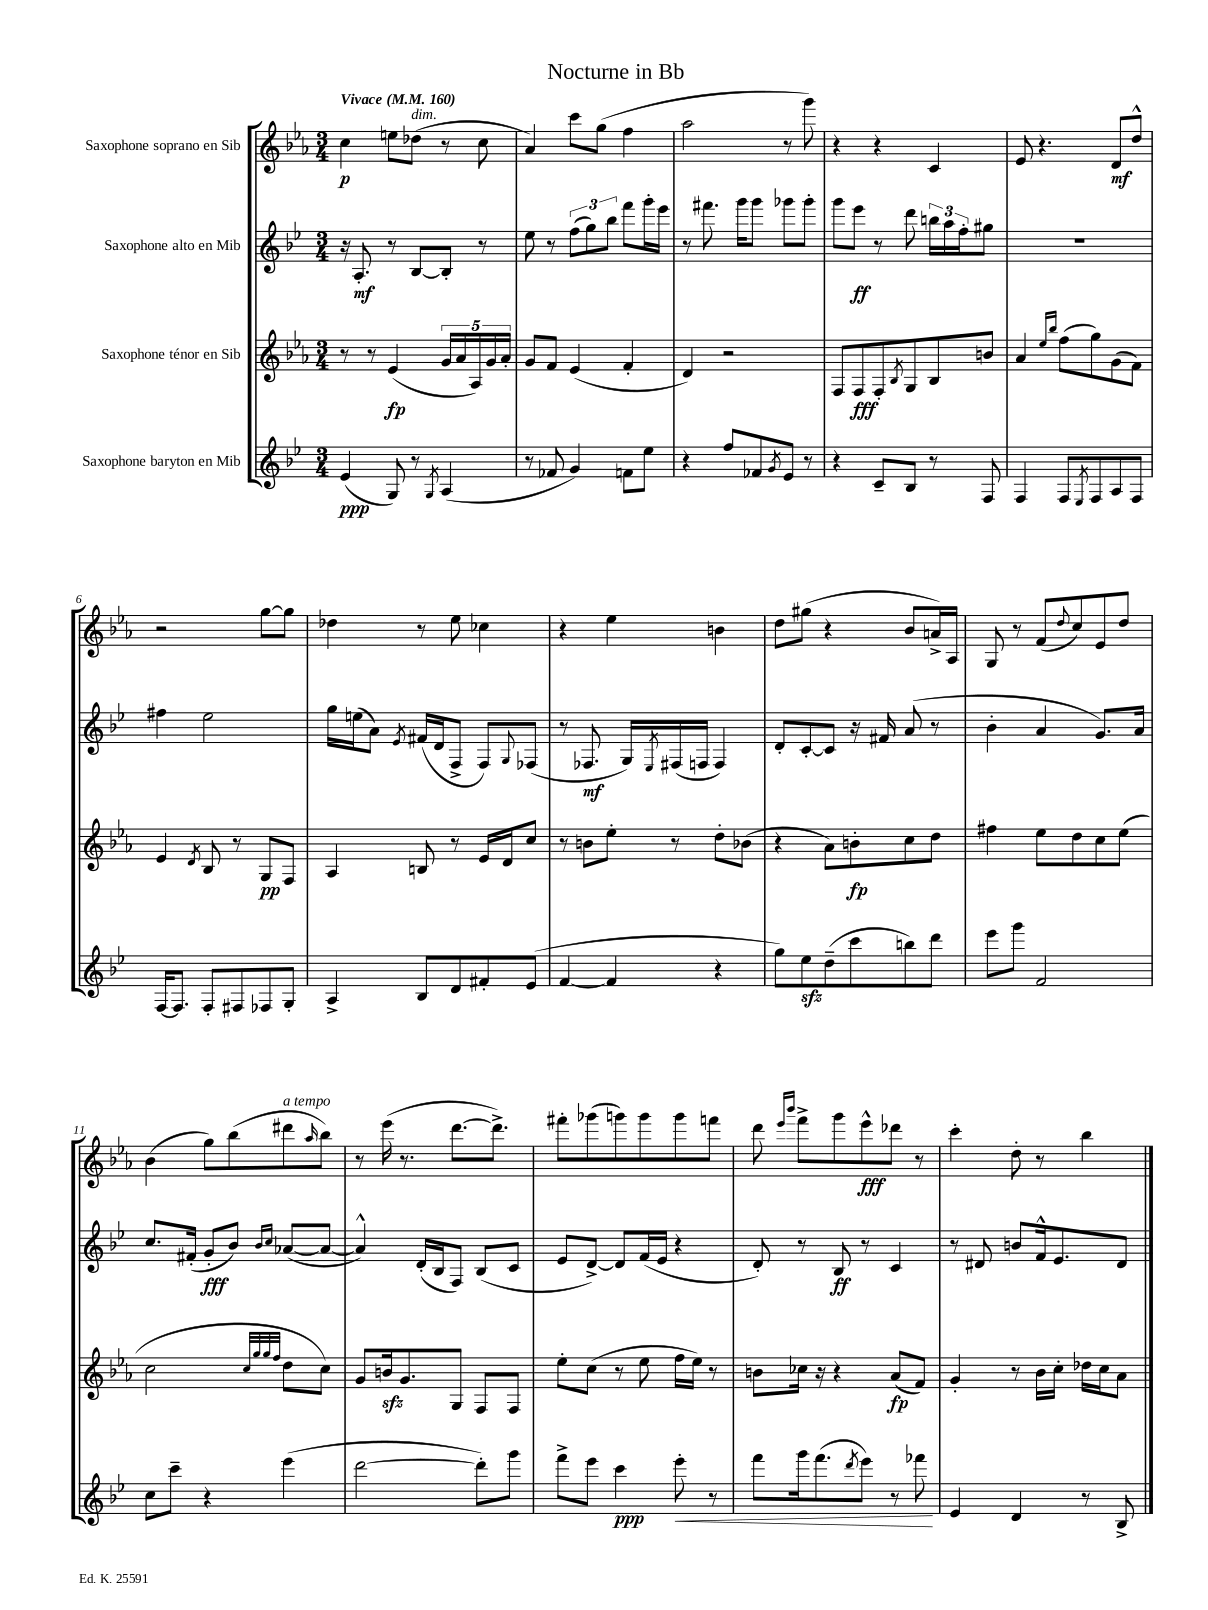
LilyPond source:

\header { title = "Nocturne in Bb" }
<<
\new StaffGroup <<
\new Staff = "s0" \with { instrumentName = "Saxophone soprano en Sib" } {
    \clef treble \key ees \major \numericTimeSignature \time 3/4 \tempo "Vivace" 4 = 160
    c''4\p e''8 des''8^\markup { \italic "dim." }( r8 c''8 |
    aes'4) c'''8 g''8( f''4 |
    aes''2 r8 g'''8) |
    r4 r4 c'4 |
    ees'8 r4. d'8\mf d''8-^ |
    r2 g''8~ g''8 |
    des''4 r8 ees''8 ces''4 |
    r4 ees''4 b'4 |
    d''8 gis''8( r4 bes'8 a'16->) aes16 |
    g8 r8 f'8( \appoggiatura { d''8 } c''8) ees'8 d''8 |
    bes'4( g''8) bes''8( dis'''8^\markup { \italic "a tempo" } \grace { aes''16 } bes''8) |
    r8 ees'''16( r8. d'''8.~ d'''8.->) |
    fis'''8-. ges'''8( g'''8) g'''8 g'''8 f'''8 |
    d'''8 \grace { ees'''16 bes'''16 } f'''8-> g'''8 ees'''8-^\fff des'''8 r8 |
    c'''4-. d''8-. r8 bes''4 \bar "|." |
}
\new Staff = "s1" \with { instrumentName = "Saxophone alto en Mib" } {
    \clef treble \key bes \major \numericTimeSignature \time 3/4
    r16 a8.-.\mf r8 bes8~ bes8-. r8 |
    ees''8 r8 \tuplet 3/2 { f''8( g''8) bes''8 } f'''8 g'''16-. ees'''16 |
    r8 fis'''8. g'''16 g'''8 ges'''8 ges'''8-. |
    g'''8 ees'''8\ff r8 d'''8 \tuplet 3/2 { b''16 a''16 f''16-. } gis''8 |
    R2. |
    fis''4 ees''2 |
    g''16 e''16( a'8) \acciaccatura { ees'8 } fis'16( d'16 f8-> f8) \appoggiatura { g8 } fes8( |
    r8 fes8.\mf g16) \acciaccatura { ees8 } fis16( f16 f4) |
    d'8-. c'8~-. c'8 r16 fis'16 a'8( r8 |
    bes'4-. a'4 g'8.) a'16 |
    c''8. fis'16-.( g'8-.\fff bes'8) \grace { bes'16 c''16 } aes'8~( aes'8~ |
    aes'4-^) d'16-.( bes16 f8) bes8( c'8 |
    ees'8 d'8~->) d'8 f'16( ees'16 r4 |
    d'8-.) r8 bes8\ff r8 c'4 |
    r8 dis'8 b'8 f'16-^ ees'8. dis'8 \bar "|." |
}
\new Staff = "s2" \with { instrumentName = "Saxophone ténor en Sib" } {
    \clef treble \key ees \major \numericTimeSignature \time 3/4
    r8 r8 ees'4\fp( \tuplet 5/4 { g'16 aes'16 aes16) g'16 aes'16-. } |
    g'8 f'8 ees'4( f'4-. |
    d'4) r2 |
    f8 f8\fff f8-. \acciaccatura { bes8 } g8 bes8 b'8 |
    aes'4 \grace { ees''16 bes''16 } f''8( g''8) g'8( f'8) |
    ees'4 \acciaccatura { d'8 } bes8 r8 g8\pp f8 |
    aes4 b8 r8 ees'16 d'16 c''8 |
    r8 b'8 ees''8-. r8 d''8-. bes'8( |
    r4 aes'8) b'8-.\fp c''8 d''8 |
    fis''4 ees''8 d''8 c''8 ees''8( |
    c''2 \grace { c''32 g''32 g''32 f''32 } d''8 c''8) |
    g'8 b'16\sfz g'8. g8 f8 f8 |
    ees''8-. c''8( r8 ees''8 f''16 ees''16) r8 |
    b'8 ces''16 r16 r4 aes'8\fp( f'8) |
    g'4-. r8 bes'16 c''16-. des''16 c''16 aes'8 \bar "|." |
}
\new Staff = "s3" \with { instrumentName = "Saxophone baryton en Mib" } {
    \clef treble \key bes \major \numericTimeSignature \time 3/4
    ees'4\ppp( g8) r8 \acciaccatura { g8 } a4( |
    r8 fes'8 g'4) f'8 ees''8 |
    r4 f''8 fes'8 \acciaccatura { g'8 } ees'8 r8 |
    r4 c'8-- bes8 r8 f8 |
    f4 f8 \acciaccatura { ees8 } f8 a8 f8 |
    f16~ f8. f8-. fis8 fes8 g8-. |
    a4-> bes8 d'8 fis'8-. ees'8( |
    f'4~ f'4 r4 |
    g''8) ees''8\sfz d''8--( c'''8 b''8) d'''8 |
    ees'''8 g'''8 f'2 |
    c''8 c'''8-- r4 ees'''4( |
    d'''2~ d'''8-.) g'''8 |
    f'''8-> ees'''8 c'''4\ppp ees'''8-.\< r8 |
    f'''8 g'''16 f'''8.( \acciaccatura { d'''8 } ees'''8) r8 fes'''8\! |
    ees'4 d'4 r8 bes8-> \bar "|." |
}
>>
>>
